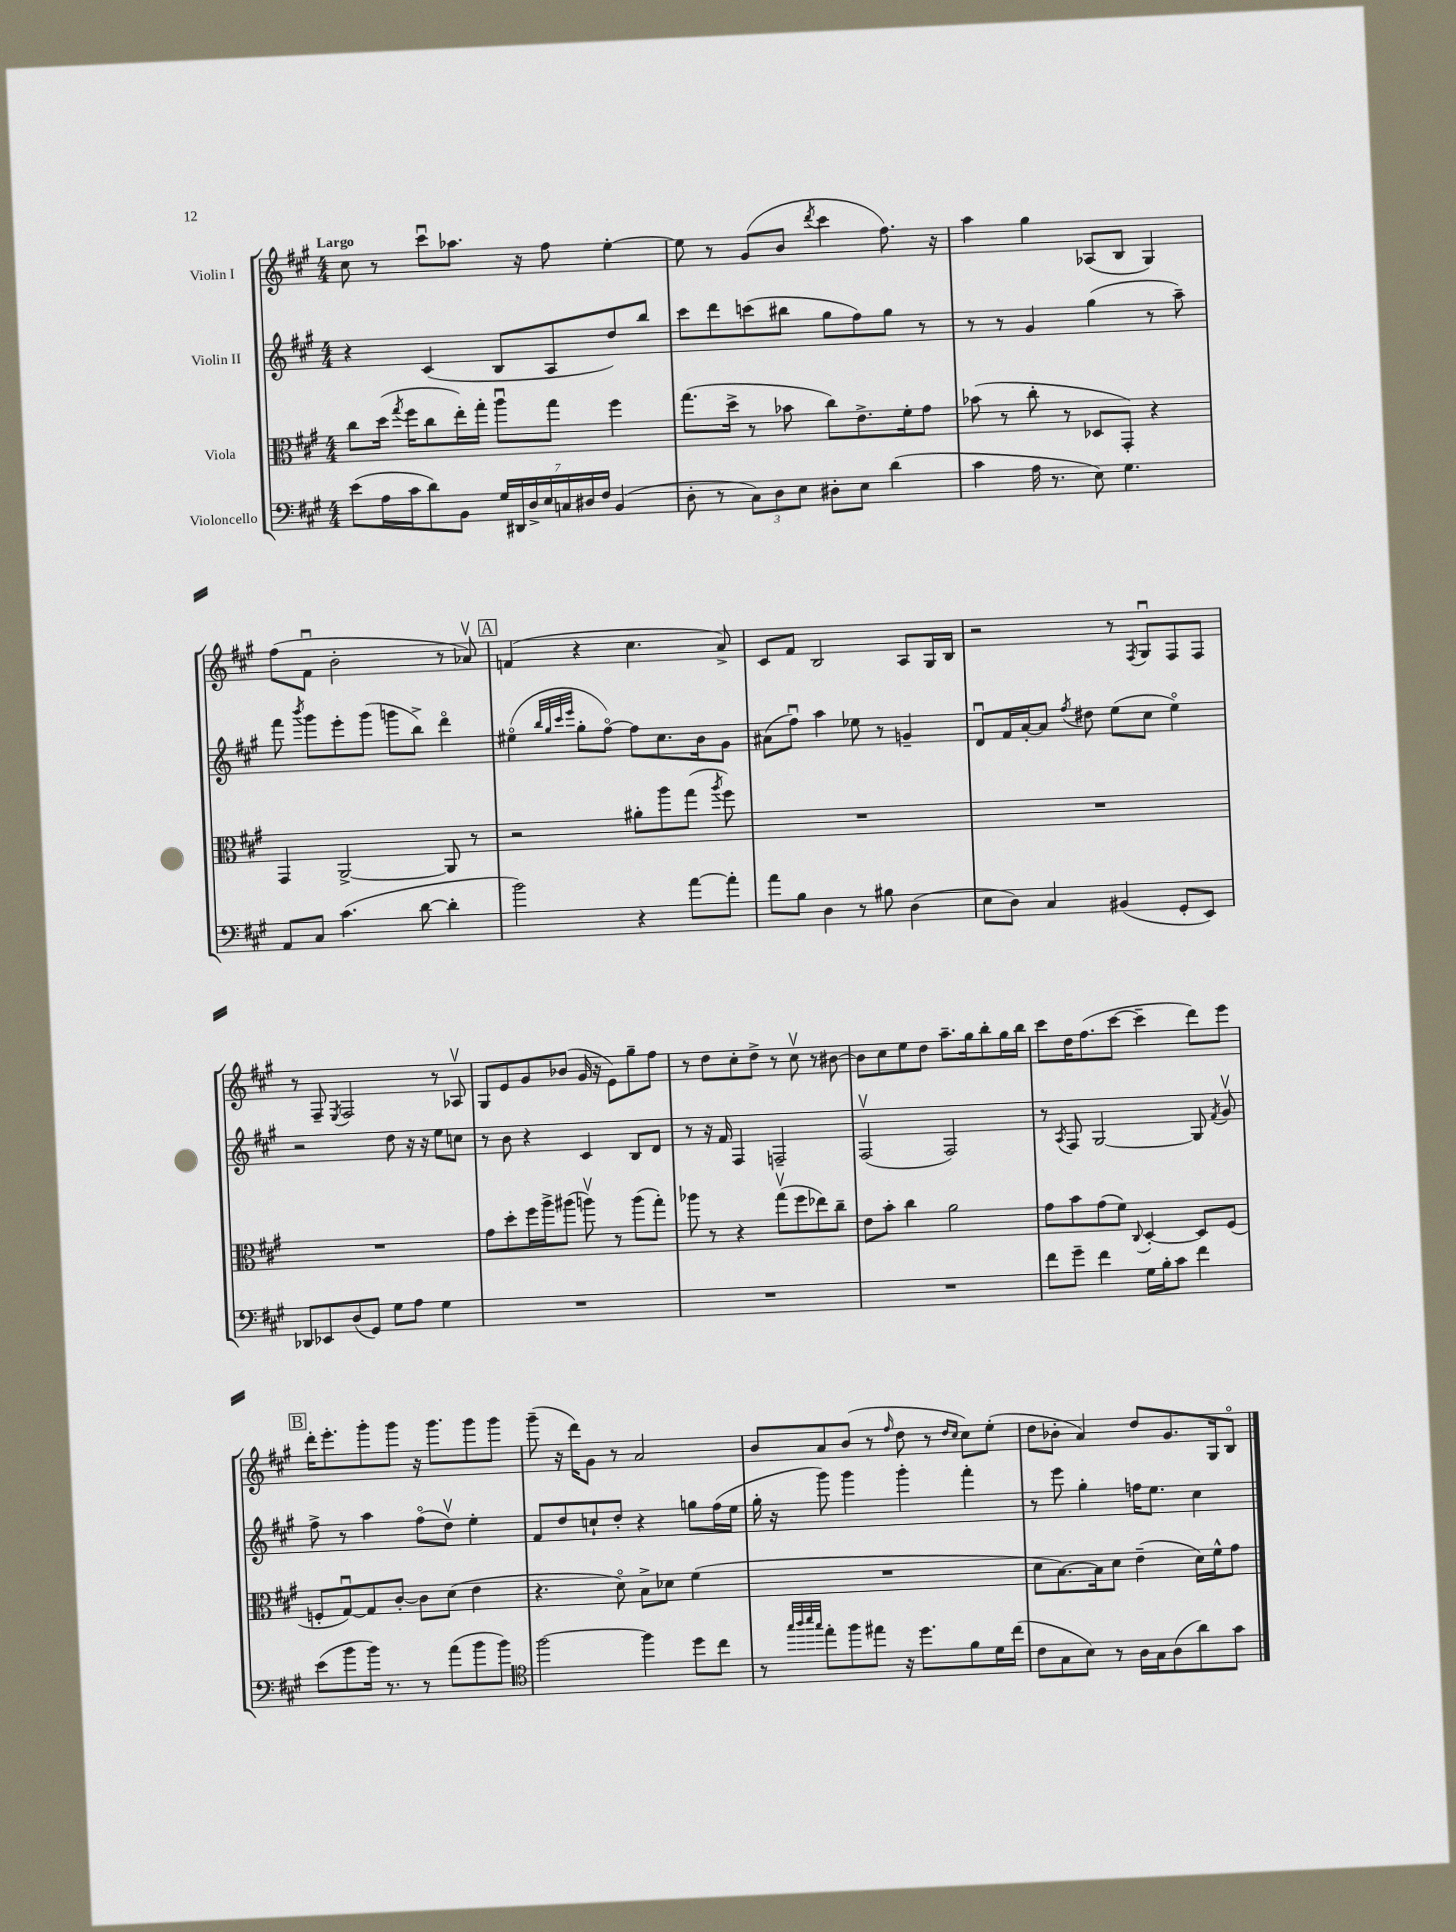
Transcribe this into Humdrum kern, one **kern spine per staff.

**kern	**kern	**kern	**kern
*part4	*part3	*part2	*part1
*staff4	*staff3	*staff2	*staff1
*I"Violoncello	*I"Viola	*I"Violin II	*I"Violin I
*clefF4	*clefC3	*clefG2	*clefG2
*k[f#c#g#]	*k[f#c#g#]	*k[f#c#g#]	*k[f#c#g#]
*M4/4	*M4/4	*M4/4	*M4/4
=1	=1	=1	=1
!	!	!	!LO:TX:a:B:t=Largo
(8e\L	8cc#\L	4r	8cc#\
16A\L	(16dd\Jk	.	8r
.	8qgg#/	.	.
16c#\J	16ff#\KL	.	.
8d\)	8cc#\	(4c#/	8ccc#u\L
8BB\J	16ee'\L)	.	8.aa-X\J
.	16gg#'\JJ	.	.
28G#/LL	8aau\L	8B/L	.
28DD#X/	.	.	.
.	.	.	16r
28D^/	.	.	.
28E/	.	.	.
.	8gg#\J	8A/	8ff#\
28Cn/	.	.	.
28D#X/	.	.	.
28F#/JJ	.	.	.
(4BB/	4ff#\	8dd/)	[4ee'\
.	.	8bb/J	.
=2	=2	=2	=2
8D'\	(8.gg#\L	8ccc#\L	8ee\]
8r	.	8ddd\	8r
.	16dd^\Jk	.	.
12C#\L)	8r	(8cccn\	(8g#/L
12D\	.	.	.
.	8b-X\	8bb#X\J	8b/J
12E\J	.	.	.
.	.	.	8qddd/
8D#X'\L	8cc#\L)	8gg#\L	4ccc#\
8E\J	8.e^\	8ff#\)	.
(4d\	.	8gg#\J	8.ff#\)
.	16f#'\k	.	.
.	8g#\J	8r	.
.	.	.	16r
=3	=3	=3	=3
4c#\	(8b-X\	8r	4aa\
.	8r	8r	.
16A\	8cc#'\	4g#/	4gg#\
8.r	.	.	.
.	8r	.	.
8E\)	8D-X/L	(4gg#\	(8A-X/L
4.G#\	8GG#'/J)	.	8B/J
.	4r	8r	4G#/)
.	.	8aa~\)	.
!!LO:LB:g=z
=4	=4	=4	=4
8AA/L	4GG#/	8fff#\	(8ff#\L
.	.	8qbbb/	.
8C#/J	.	8ggg#\L	8f#u\J
(4.c#\	[2AA^/	8eee'\	2b'\
.	.	(8ggg#\J	.
.	.	8gggn\L	.
[8d\	.	8bb^\J)	.
4d'\]	8AA/]	4ddd\	8r
.	8r	.	8a-Xv/)
!!LO:REH:place=s1:t=A
=5	=5	=5	=5
2b\)	2r	(4ee#X\	(4fn/
.	.	32qqbb/LLL	.
.	.	32qqgg#/	.
.	.	32qqccc#/	.
.	.	32qqeee/JJJ	.
.	.	8gg#'\L	4r
.	.	[8ff#\J)	.
4r	8a#X'\L	8ff#\L]	4.cc#\
.	8aa\	8.cc#\	.
[8a\L	(8gg#\J	.	.
.	.	16b\k	.
.	8qaa/	.	.
8a'\J]	8ff#\)	8g#\J	8a^/)
=6	=6	=6	=6
8a\L	1r	(8a#X\L	8c#/L
8B\J	.	8ff#u\J)	8f#/J
4D\	.	4aa\	2B/
8r	.	8ee-X\	.
8B#X\	.	8r	.
(4D\	.	4gn~/	8A/L
.	.	.	16G#/L
.	.	.	16B/JJ
=7	=7	=7	=7
8E\L	1r	8du/L	2r
8D\J)	.	16f#/L	.
.	.	[16a'/J	.
4C#/	.	8a/J]	.
.	.	8qff#/	.
.	.	8dd#X\	.
(4BB#X/	.	(8ee\L	8r
.	.	.	8qF#/
.	.	8cc#\J	8G#u/L
8GG#'/L	.	4ee\)	8F#/
8EE/J)	.	.	8F#/J
!!LO:LB:g=z
=8	=8	=8	=8
8DD-X/L	1r	2r	8r
8EE-X/	.	.	8F#~/
.	.	.	8qE/
(8D/	.	.	2F#/
8GG#/J)	.	.	.
8G#\L	.	8dd\	.
8A\J	.	16r	.
.	.	16r	.
4G#\	.	8ee\L	8r
.	.	8ccn\J	8A-Xv/
=9	=9	=9	=9
1r	8g#\L	8r	8G#/L
.	8dd'\	8b\	8e/
.	16ff#\L	4r	8g#/
.	16aa^\J	.	.
.	(8aa#X\J	.	(8b-X/J
.	8aanv\)	4c#/	16g#/
.	.	.	16r
.	8r	.	8e\L)
.	(8aa\L	8B/L	8gg#~\
.	8gg#'\J)	8d/J	8ff#\J
=10	=10	=10	=10
1r	8aa-X\	8r	8r
.	8r	16r	8dd\L
.	.	16f#/	.
.	4r	4F#/	8cc#'\
.	.	.	8dd^\J
.	(8gg#v\L	2Fn~/	8r
.	8ff#\	.	8cc#v\
.	8ee-X\)	.	8r
.	8cc#~\J	.	[8b#X\
=11	=11	=11	=11
1r	8e\L	(2F#v/	8b#\L]
.	8b'\J	.	8cc#\
.	4cc#\	.	8ee\
.	.	.	8dd\J
.	2a\	2F#/)	8.aa~\L
.	.	.	16gg#\k
.	.	.	8bb'\
.	.	.	16gg#\L
.	.	.	16bb\JJ
=12	=12	=12	=12
8f#\L	8g#\L	8r	8ccc#\L
.	.	8qA/	.
8g#~\J	8b\	8F#/	16dd\K
.	.	.	(8.ff#\
4f#\	(8g#\	[2G#/	.
.	8f#\J)	.	[8ccc#\J
.	8qqC#/	.	.
16G#\LL	[4D'/	.	4ccc#~\]
16B'\J	.	.	.
8c#\J	.	.	.
4f#\	8D/L]	8G#/]	8ddd\L)
.	.	8qf#/	.
.	(8F#/J	8g#v/	8eee\J
!!LO:LB:g=z
!!LO:REH:place=s1:t=B
=13	=13	=13	=13
(8e\L	8Fn'/L	8ff#^\	16ddd'\KL
.	.	.	8.eee'\
8b\	[8G#u/)	8r	.
16b\Jk)	8G#/]	4aa\	8ggg#'\
8.r	.	.	.
.	[8c#'/J	.	8ggg#\J
8r	8c#\L]	(8ff#\L	16r
.	.	.	8.ggg#\L
(8a\L	(8d\J	8ddv\J)	.
8b\	4e\	4ee'\	8ggg#\
8b\J)	.	.	8ggg#\J
=14	=14	=14	=14
*clefC4	*	*	*
[2ff#\	4.r	8f#/L	(8ggg#~\
.	.	8dd/	16r
.	.	.	16ddd\KL)
.	.	8ccn`/	8g#\J
.	8d\)	8dd'/J	8r
4ff#\]	8B^\L	4r	2a/
.	8d-X\J	.	.
8dd\L	(4f#\	8ggn\L	.
8cc#\J	.	(16ff#\L	.
.	.	16ee\JJ	.
=15	=15	=15	=15
8r	1r	16gg#'\	8b/L
.	.	16r	.
32qqgg#/LLL	.	.	.
32qqaa/	.	.	.
32qqbb/	.	.	.
32qqgg#/JJJ	.	.	.
8ee'\L	.	8ggg#\)	8a/
8ff#\	.	4ggg#\	(8b/J
8ee#X\J	.	.	8r
.	.	.	16qqff#/
16r	.	4ggg#'\	8dd\
8.dd\L	.	.	.
.	.	.	8r
.	.	.	16qqdd/LL
.	.	.	16qqcc#/JJ
8f#\	.	4fff#'\	8cc#\L)
16d\L	.	.	(8ee'\J
(16cc#\JJ	.	.	.
=16	=16	=16	=16
8c#\L	8d\L	8r	8dd\L
8G#\	[8.B\)	8eee\	8b-X'\J
8B\J)	.	4gg#'\	4a/)
.	16B\k]	.	.
8r	8d\J	.	.
16A\LL	(4e~\	16ffn\KL	8dd/L
16G#\J	.	8.ee\J	.
(8A\	.	.	8.g#/
8a\)	16d\LL)	4cc#\	.
.	16f#^^\J	.	16G#/k
8g#\J	8g#\J	.	8B/J
==	==	==	==
*-	*-	*-	*-
